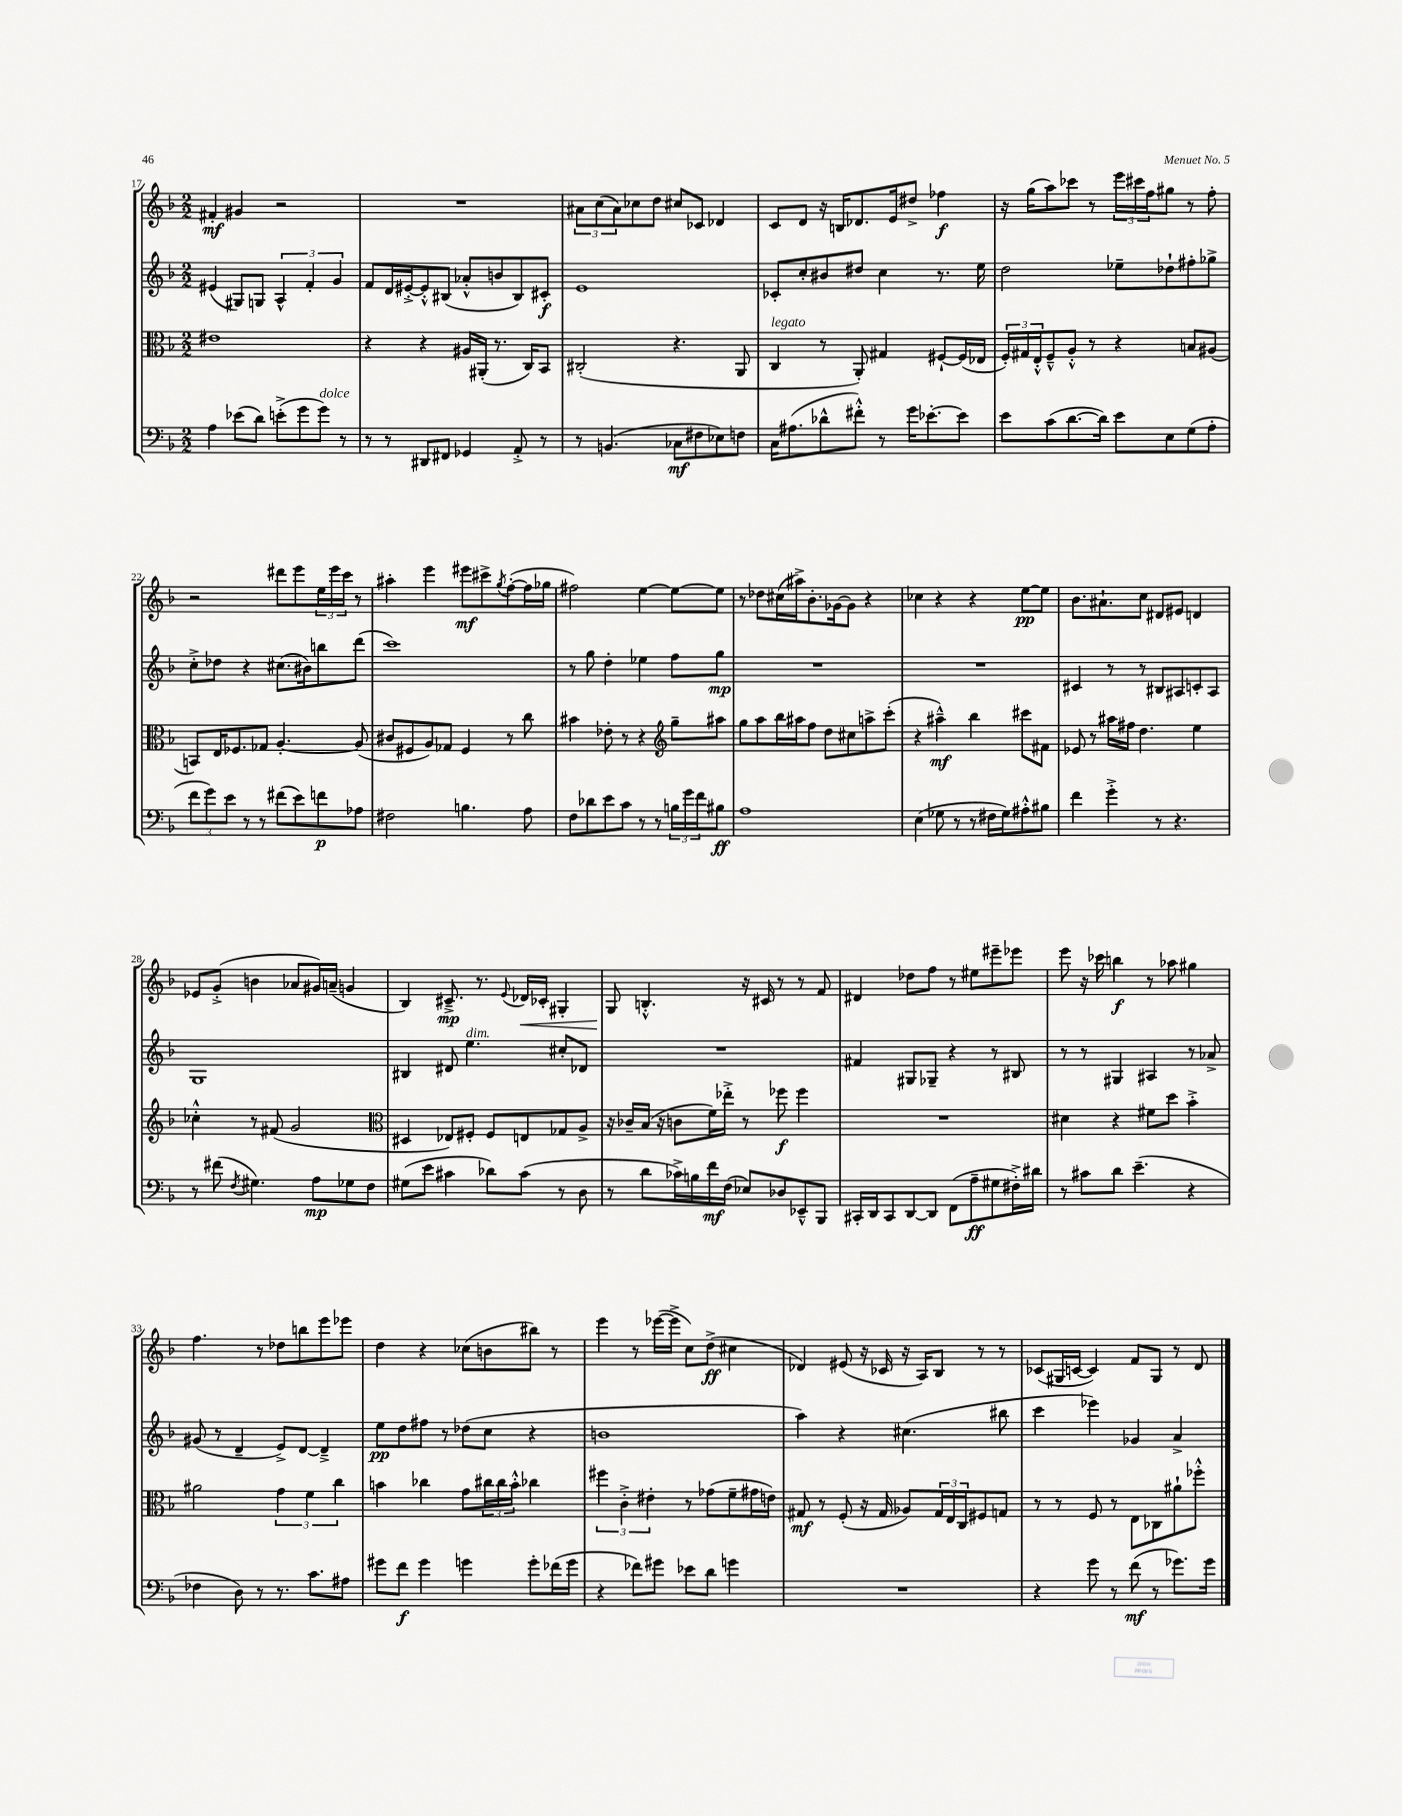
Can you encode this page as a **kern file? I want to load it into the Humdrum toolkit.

**kern	**kern	**kern	**kern
*staff4	*staff3	*staff2	*staff1
*clefF4	*clefC3	*clefG2	*clefG2
*k[b-]	*k[b-]	*k[b-]	*k[b-]
*M2/2	*M2/2	*M2/2	*M2/2
4A	1e#	(4e#	4f#'
(8e-	.	8G#)	4g#
8d)	.	8G	.
(8e'^	.	6A^^	2r
8g	.	.	.
.	.	6f'	.
8g)	.	.	.
.	.	6g	.
8r	.	.	.
=	=	=	=
8r	4r	8f	1r
8r	.	16d	.
.	.	[16e#'^	.
8DD#	4r	8e#'^^]	.
8FF#	.	(8B#	.
4GG-	16A#	8a-'^^	.
.	(16AA#'	.	.
.	8.r	8b	.
8AA'^	.	8B#)	.
.	16C)	.	.
8r	8BB-	8c#'	.
=	=	=	=
8r	(2C#'	1e	12a#
.	.	.	(12cc
(4.BB	.	.	.
.	.	.	12a#)
.	.	.	8cc-
.	.	.	8dd
8C-	4.r	.	8cc#
8F#	.	.	8c-
8E-)	.	.	4d-
8F	8AA	.	.
=	=	=	=
16C	4C	8c-'	8c
(8.A#	.	.	.
.	.	8cc'	8d
8d-^^	8r	8b#	16r
.	.	.	16B
8f#'^^)	8AA')	8dd#	8.d-
8r	4G#	4cc	.
.	.	.	16e
16g	.	.	8dd#^
[8.e-'	.	.	.
.	[8F#`	8.r	4ff-
8e-]	(16F#]	.	.
.	16E-	16ee	.
=	=	=	=
8e	24F')	2dd	16r
.	24G#	.	.
.	.	.	(16gg
.	24E'^^	.	.
(8c	8F~^^	.	8aa)
[8.d	8A'^^	.	8ccc-
.	8r	.	8r
16d])	.	.	.
8e	4r	8ee-~	24eee
.	.	.	24ccc#
.	.	.	24ff
8E	.	8dd-`	8gg#
(8G	8B	8ff#'	8r
8A'	(8A#	8gg-^	8ff'
=	=	=	=
12f	8BB)	8cc'^	2r
12g)	.	.	.
.	16E	8dd-	.
12e	.	.	.
.	8.F-	.	.
8r	.	4r	.
8r	8G-	.	.
(8f#	[4.A'	(8.cc#	8ddd#
8e)	.	.	8eee
.	.	16b#)	.
8f	.	8bb	24ee
.	.	.	24eee
.	.	.	24ccc
8A-	(8A]	(8ddd	8r
=	=	=	=
2F#	8c#	1ccc)	4aa#'
.	8F#	.	.
.	8A)	.	4eee
.	8G-	.	.
4.B	4F#	.	8eee#
.	.	.	8ccc#^
.	.	.	8qgg
.	8r	.	([8ff'
8A	8cc	.	16ff]
.	.	.	16gg-
=	=	=	=
8F	4b#	8r	2ff#)
8d-	.	8gg	.
8e	8e-'	4dd'	.
8c	8r	.	.
8r	4r	4ee-	[4ee
8r	.	.	.
*	*clefG2	*	*
24B	8gg~	8ff	8ee_
24g	.	.	.
24f	.	.	.
8B#	8aa#	8gg	8ee]
=	=	=	=
1A	8gg	1r	8r
.	8aa	.	8dd-
.	16bb-	.	(16cc#
.	16aa#	.	16aa#^)
.	8ff	.	8.b-'
.	8dd	.	.
.	.	.	[16g-
.	8cc#	.	8g-]
.	8aa^	.	4r
.	(8ccc'	.	.
=	=	=	=
(4E	4r	1r	4cc-
8G-	4aa#~^^)	.	4r
8r	.	.	.
8r	4bb-	.	4r
16F#	.	.	.
16G-)	.	.	.
8A#'^^	8ccc#	.	[8ee
8B#	8f#	.	8ee]
=	=	=	=
4f	8e-	4c#	8.b-
.	8r	.	.
.	.	.	8.a#`
4g'^	16aa#	8r	.
.	16ff#	.	.
.	4.dd	8r	8cc
8r	.	8B#	8d#
4.r	.	8A#	8e#
.	4ee	8c'	4d
.	.	8A#	.
=	=	=	=
8r	4cc-'^^	1G	8e-
(8f#	.	.	(8g'^
8qF	.	.	.
4.G#)	8r	.	4b
.	(8f#	.	.
.	2g	.	8a-
8A	.	.	16g#)
.	.	.	(16a~
8G-	.	.	4g
8F	.	.	.
=	=	=	=
*	*clefC3	*	*
(8G#	4D#	4B#	4B-)
8e	.	.	.
4c#	8E-)	8d#	8.c#~^
.	8F#'	4.ee	.
.	.	.	8.r
8d-)	8F#	.	.
.	.	.	8qqe
(8c#	8E	.	16d-
.	.	.	16c-'
8r	8G-	8cc#'	4G#'
8D	8A^	8d-	.
=	=	=	=
8r	16r	1r	8G
.	16c-~	.	.
8d	(16B-	.	4.B'^^
.	16r	.	.
16c-^)	8c	.	.
16B	.	.	.
16f	16f)	.	.
(16F	16ee-'^	.	.
8E-)	8r	.	16r
.	.	.	16c#
8D-	8ff-	.	8r
8EE-~^^	4ff-	.	8r
8BBB-	.	.	8f
=	=	=	=
16CC#'	1r	4f#	4d#
16DD	.	.	.
8CC#	.	.	.
[8DD	.	8G#	8dd-
8DD]	.	8G-~	8ff
(8FF	.	4r	8r
8A~	.	.	8ee#
8G#	.	8r	8eee#~
16F#'^)	.	8B#	8eee-
16d#	.	.	.
=	=	=	=
8r	4d#	8r	8eee
8c#	.	8r	16r
.	.	.	16ccc-
8d	4r	4G#	4bb
(4.e~	.	.	.
.	8f#	4A#	8r
.	8dd	.	8aa-
4r	4b-'^	8r	4gg#
.	.	8a-^	.
=	=	=	=
4F-	2a#	(8g#	4.ff
.	.	8r	.
8D)	.	4d~	.
8r	.	.	8r
8.r	6g	8e^)	8dd-
.	.	[8d	8bb
.	6f	.	.
8.c	.	.	.
.	.	4d~^]	8eee
.	6cc	.	.
8A#	.	.	8eee-
=	=	=	=
8g#	4b	8ee	4dd
8f	.	8dd	.
4g#	4cc-	8ff#	4r
.	.	8r	.
4g	8g	(8dd-	(8cc-
.	24cc#	8cc	8b
.	24cc#	.	.
.	24b'^^	.	.
8g'	4cc-	4r	8bb#)
(16f-	.	.	8r
16g	.	.	.
=	=	=	=
4r	6ff#	1b	4eee
.	6c'^	.	.
8f-)	.	.	8r
.	6e#'	.	.
8g#	.	.	([16eee-
.	.	.	16eee-^]
8e-	8r	.	8cc)
8d	(8g-	.	(8dd^
4g	8f~	.	4cc#
.	16g#	.	.
.	16e)	.	.
=	=	=	=
1r	8G#	4aa)	4d-)
.	8r	.	.
.	(8F'	4r	(8e#
.	16r	.	16r
.	16G#	.	16c-
.	8A-)	(4.cc#	16r
.	.	.	16A)
.	24G#	.	8B-
.	24E	.	.
.	24C	.	.
.	8F#	.	8r
.	8G	8bb#	8r
=	=	=	=
4r	8r	4ccc	(8c-
.	8r	.	16G#
.	.	.	[16c
8g	8F	4eee-)	4c])
8r	8r	.	.
(8f	8E	4g-	8f
8r	8C-	.	8G#
8.g-)	8a#`	4a^	8r
.	8ff-'^^	.	8d
16g-	.	.	.
==	==	==	==
*-	*-	*-	*-
